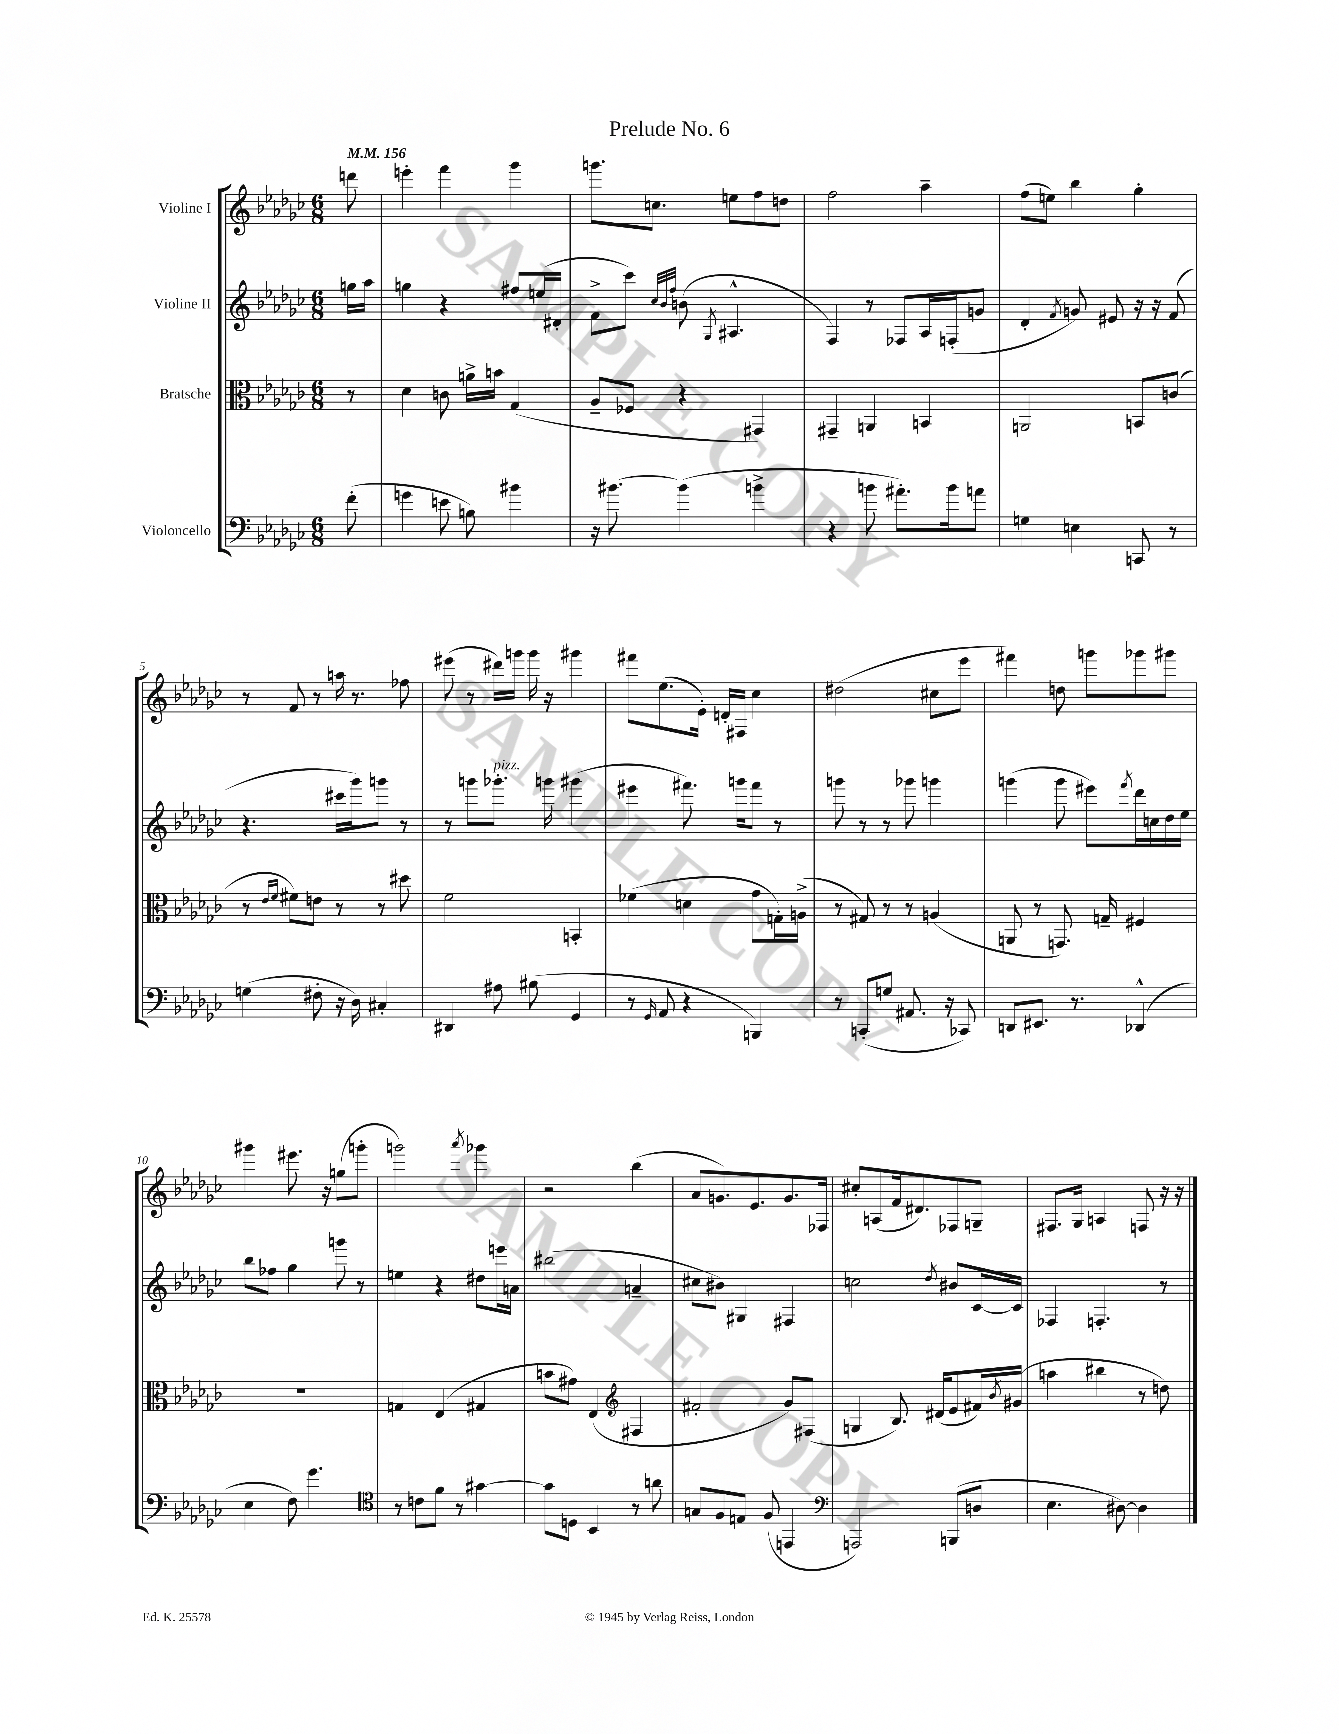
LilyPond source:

\header { title = "Prelude No. 6" }
<<
\new StaffGroup <<
\new Staff = "s0" \with { instrumentName = "Violine I" } {
    \clef treble \key ges \major \numericTimeSignature \time 6/8 \partial 8 \tempo 4 = 156
    d'''8 |
    e'''4-. f'''4 ges'''4 |
    g'''8. c''8. e''8 f''8 d''8 |
    f''2 aes''4-- |
    f''8( e''8) bes''4 ges''4-. |
    r8 f'8 r8 a''16 r8. fes''8 |
    eis'''8( r8 dis'''16) g'''16 g'''16 r16 gis'''4 |
    fis'''8 ees''8.( ees'16-.) d'16-. fis16 ces''4 |
    dis''2( cis''8 ees'''8 |
    fis'''4) d''8 g'''8 ges'''8 gis'''8 |
    gis'''4 eis'''8. r16 g''8( g'''8-. |
    g'''2) \acciaccatura { aes'''8 } ges'''4 |
    r2 bes''4( |
    aes'8 g'8.) ees'8. g'8. fes16 |
    cis''8-. a8( f'16 dis'8.) fes8 g8-- |
    fis8. ges16 a4 f8 r16 r16 \bar "|." |
}
\new Staff = "s1" \with { instrumentName = "Violine II" } {
    \clef treble \key ges \major \numericTimeSignature \time 6/8 \partial 8
    g''16 aes''16 |
    g''4 r4 fis''8 e''16( dis'16-. |
    f'8-> ces'''8) \grace { ces''32 bes'32 f''32 } b'8( \acciaccatura { ges8 } ais4.-^ |
    f4) r8 fes8 aes16 f16-.( g'8 |
    des'4-. \acciaccatura { f'8 } g'8) eis'8 r16 r16 f'8( |
    r4. cis'''16 ges'''16) g'''8 r8 |
    r8 g'''8 ges'''8.-.^\markup { \italic "pizz." } g'''16 gis'''4( |
    eis'''4 fis'''8.) g'''16 fis'''8 r8 |
    g'''8 r8 r8 ges'''8 g'''4 |
    g'''4( g'''8 eis'''8) \acciaccatura { f'''8 } des'''16 c''16 des''16 ees''16 |
    bes''8 fes''8 ges''4 g'''8 r8 |
    e''4 r4 dis''8 e'''16 a'16 |
    bis''2( a'4-- |
    cis''8 bis'8) gis4 fis4 |
    c''2 \acciaccatura { des''8 } bis'8 ces'16~ ces'16 |
    fes4 f4.-. r8 \bar "|." |
}
\new Staff = "s2" \with { instrumentName = "Bratsche" } {
    \clef alto \key ges \major \numericTimeSignature \time 6/8 \partial 8
    r8 |
    des'4 c'8 a'16-> b'16 ges4( |
    aes8-- fes8 r4 gis,4) |
    gis,4-- a,4 b,4 |
    a,2 b,8 c'8( |
    r8 \grace { ees'16 f'16 } fis'8) e'8 r8 r8 dis''8 |
    f'2 b,4-. |
    fes'4( d'4 ges'8 g16-.) a16->( |
    r8 gis8) r8 r8 a4( |
    a,8 r8 g,8.) g16-- fis4 |
    R2. |
    g4 ees4( gis4 |
    b'8 gis'8) ees4( \clef treble fis4 |
    fis'2-. ges'8) fis8( |
    g4 bes8.) dis'16( ees'8 fis'16) \acciaccatura { bes'8 } gis'16( |
    a''4 bis''4 r8 d''8) \bar "|." |
}
\new Staff = "s3" \with { instrumentName = "Violoncello" } {
    \clef bass \key ges \major \numericTimeSignature \time 6/8 \partial 8
    f'8-.( |
    g'4 e'8 b8) bis'4 |
    r16 bis'8.~ bis'4( b'4-> |
    r4 b'8 ais'8.-.) b'16 a'8 |
    g4 e4 c,8 r8 |
    g4( fis8-. r16 des16) cis4-. |
    dis,4 ais8 bis8( ges,4 |
    r8 \grace { ges,16 } aes,8 r4 b,,4) |
    r8 c,8-.( g8 ais,8. r16 ces,8) |
    d,8 eis,8. r8. des,4-^( |
    ees4 f8) ges'4. |
    \clef tenor r8 c'8 f'8 r8 gis'4~ |
    gis'8 d8 bes,4 r8 a'8 |
    g8 f8 e8 f8( e,4 |
    \clef bass a,,2) b,,8( d8 |
    ees4. dis8~) dis4 \bar "|." |
}
>>
>>
